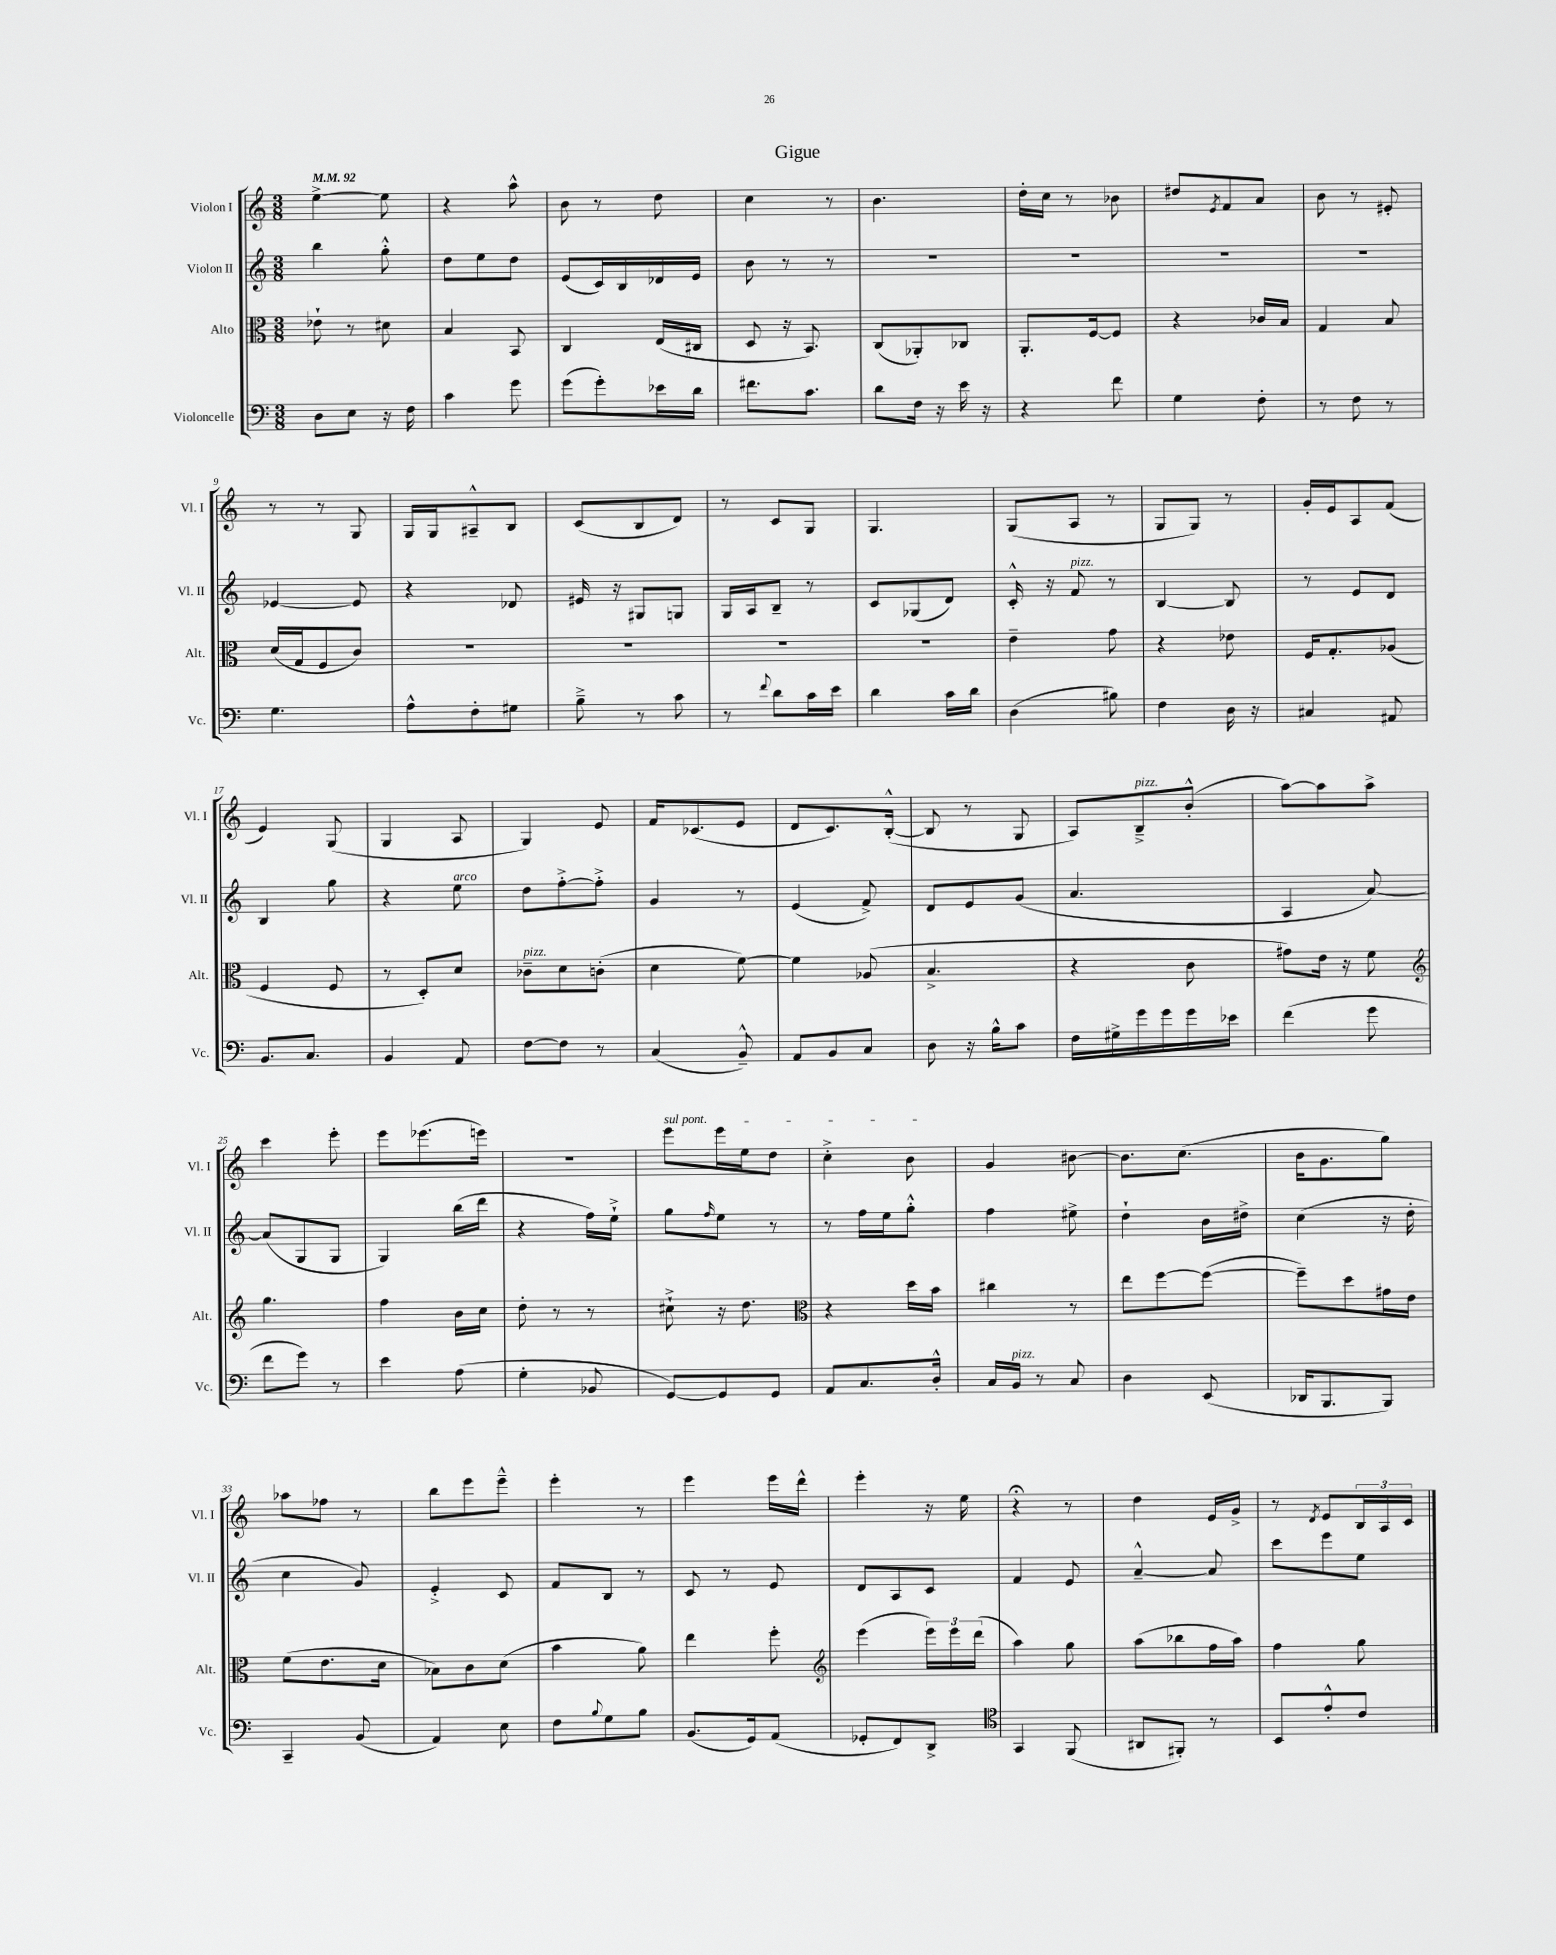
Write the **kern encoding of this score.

**kern	**kern	**kern	**kern
*staff4	*staff3	*staff2	*staff1
*clefF4	*clefC3	*clefG2	*clefG2
*k[]	*k[]	*k[]	*k[]
*M3/8	*M3/8	*M3/8	*M3/8
*MM92	*MM92	*MM92	*MM92
8D	8e-`	4bb	[4ee^
8E	8r	.	.
16r	8d#	8gg'^^	8ee]
16F	.	.	.
=	=	=	=
4c	4B	8dd	4r
.	.	8ee	.
8g	8BB	8dd	8aa^^
=	=	=	=
(8g	4C	(8e	8b
8g')	.	16c)	8r
.	.	16B	.
16e-	(16E	16d-	8dd
16d	16C#	16e	.
=	=	=	=
8.f#	8D	8b	4cc
.	16r	8r	.
8.c	8.BB)	.	.
.	.	8r	8r
=	=	=	=
8d	(8C	4.r	4.b
16F	8AA-')	.	.
16r	.	.	.
16e	8C-	.	.
16r	.	.	.
=	=	=	=
4r	8.AA'	4.r	16dd'
.	.	.	16cc
.	.	.	8r
.	[16F	.	.
8f	8F]	.	8b-
=	=	=	=
4G	4r	4.r	8dd#
.	.	.	8qe
.	.	.	8f
8F'	16c-	.	8a
.	16B	.	.
=	=	=	=
8r	4G	4.r	8b
8F	.	.	8r
8r	8B	.	8e#'
=	=	=	=
4.G	(16d	[4e-	8r
.	16G	.	.
.	8F	.	8r
.	8c)	8e-]	8G
=	=	=	=
8A^^	4.r	4r	16G
.	.	.	16G
8F'	.	.	8A#~^^
8G#	.	8d-	8B
=	=	=	=
8B~^	4.r	16e#	(8c
.	.	16r	.
8r	.	8G#	8B
8c	.	8G	8d)
=	=	=	=
8r	4.r	16G	8r
.	.	16A	.
8qqf	.	.	.
8d	.	8B~	8c
16c	.	8r	8G
16e	.	.	.
=	=	=	=
4d	4.r	8c	4.G
.	.	(8G-	.
16c	.	8d)	.
16d	.	.	.
=	=	=	=
(4D	4e~	16c'^^	(8G
.	.	16r	.
.	.	8f	8A
8B#)	8g	8r	8r
=	=	=	=
4F	4r	[4B	8G
.	.	.	8G)
16D	8e-	8B]	8r
16r	.	.	.
=	=	=	=
4C#	16F	8r	16g'
.	8.G'	.	16e
.	.	8e	8A
8AA#	(8A-	8d	(8f
=	=	=	=
8.BB	4F	4B	4e)
8.C	.	.	.
.	8F	8gg	(8G
=	=	=	=
4BB	8r	4r	4G
.	8D')	.	.
8AA	8d	8ee	8A
=	=	=	=
[8F	8c-~	8dd	4G)
8F]	8d	[8ff'^	.
8r	(8c'	8ff'^]	8e
=	=	=	=
(4C	4d	4g	16f
.	.	.	(8.c-
8BB~^^)	[8f)	8r	8e
=	=	=	=
8AA	4f]	(4e	8d
8BB	.	.	8.c)
8C	(8A-	8f^)	.
.	.	.	([16B'^^
=	=	=	=
8D	4.B^	8d	8B]
16r	.	8e	8r
16B^^	.	.	.
8c	.	(8g	8G
=	=	=	=
16F	4r	4.a	8A)
16G#^	.	.	.
16g	.	.	8B~^
16g	.	.	.
16g	8c	.	(8b'^^
16e-	.	.	.
=	=	=	=
(4f	8g#)	4A	[8aa)
.	16e	.	8aa]
.	16r	.	.
8g	8f	[8a)	8aa^
=	=	=	=
*	*clefG2	*	*
8f	4.gg	(8a]	4ccc
8g)	.	8G	.
8r	.	8G	8eee'
=	=	=	=
4e	4ff	4G)	8eee
.	.	.	(8.eee-
(8A	16b	(16bb	.
.	16cc	16ddd	16eee)
=	=	=	=
4G'	8dd'	4r	4.r
.	8r	.	.
8BB-	8r	16ff)	.
.	.	16ee`^	.
=	=	=	=
[8GG)	8cc#`^	8gg	8eee
.	.	16qqff	.
8GG]	16r	8ee	16eee
.	8.dd	.	16ee
8GG	.	8r	8dd
=	=	=	=
*	*clefC3	*	*
8AA	4r	8r	4cc'^
8.C	.	16ff	.
.	.	16ee	.
.	16dd	8gg'^^	8b
16D'^^	16b	.	.
=	=	=	=
16C	4cc#	4ff	4g
16BB	.	.	.
8r	.	.	.
8C	8r	8ee#^	[8b#
=	=	=	=
4D	8ee	4dd`	8.b#]
.	[8ff	.	.
.	.	.	(8.cc
(8EE	(8ff_	16b	.
.	.	16dd#^	.
=	=	=	=
16DD-	8ff~])	(4cc	16b
8.BBB	.	.	8.g
.	8dd	.	.
8BBB)	16g#	16r	8gg)
.	16e	16dd'	.
=	=	=	=
4CC~	(8f	4cc	8aa-
.	8.e	.	8ff-
(8BB	.	8g)	8r
.	16d	.	.
=	=	=	=
4AA)	8B-)	4e'^	8bb
.	8c	.	8eee
8E	(8d	8c	8eee~^^
=	=	=	=
8F	4b	8f	4eee'
8qqB	.	.	.
8G	.	8B	.
8B	8a)	8r	8r
=	=	=	=
(8.BB	4ee	8c	4eee
.	.	8r	.
16GG)	.	.	.
(8AA	8ff'	8e	16eee
.	.	.	16ddd^^
=	=	=	=
*	*clefG2	*	*
8GG-'	(4eee	8d	4eee'
8FF)	.	8A	.
8DD^	24eee)	8c	16r
.	24eee	.	.
.	.	.	16ee
.	(24ddd	.	.
=	=	=	=
*clefC4	*	*	*
4GG	4aa)	4f	4r;
(8FF	8gg	8e	8r
=	=	=	=
8AA#	(8aa	[4a~^^	4dd
8FF#')	8bb-	.	.
8r	16ff	8a]	16e
.	16aa)	.	16g^
=	=	=	=
8BB	4ff	8ccc	8r
.	.	.	8qd
8e'^^	.	8eee	8e
8c	8gg	8ee	24B
.	.	.	24A
.	.	.	24c
==	==	==	==
*-	*-	*-	*-
